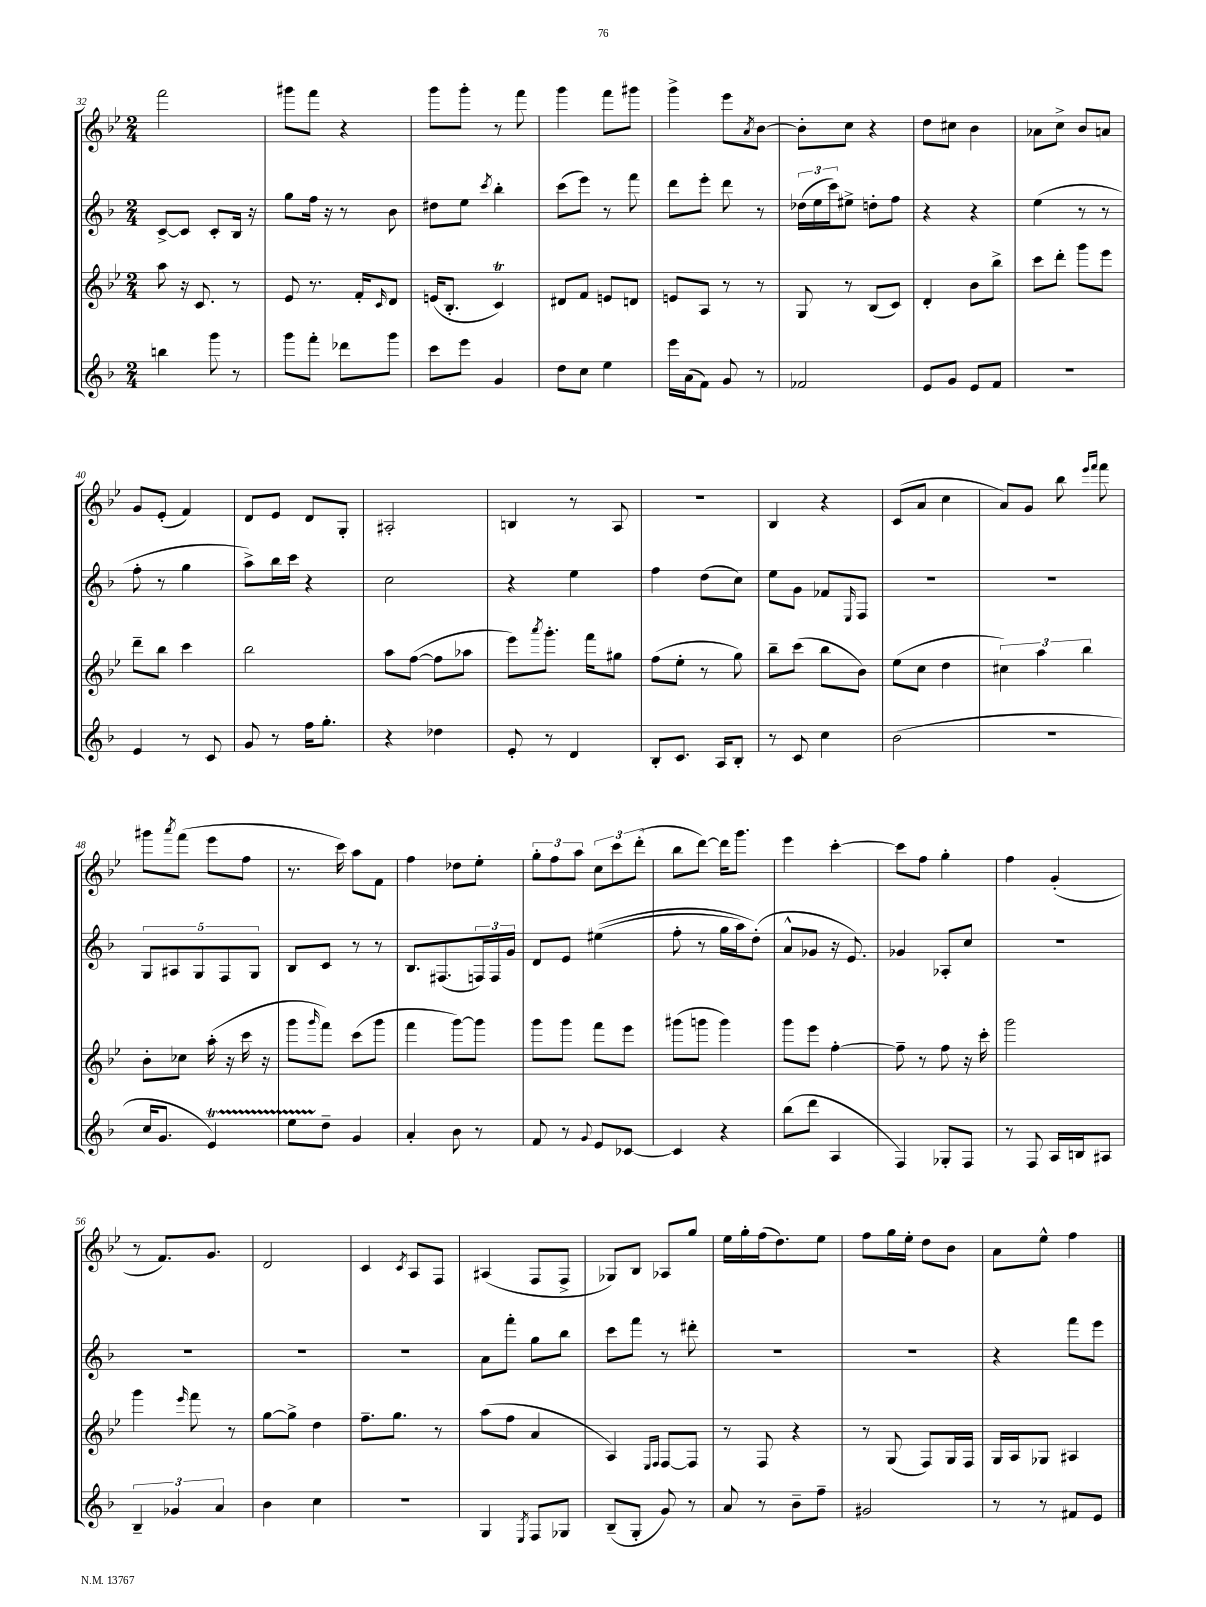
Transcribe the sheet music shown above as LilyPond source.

<<
\new StaffGroup <<
\new Staff = "s0" {
    \clef treble \key bes \major \numericTimeSignature \time 2/4
    f'''2 |
    gis'''8 f'''8 r4 |
    g'''8 g'''8-. r8 f'''8 |
    g'''4 f'''8 gis'''8 |
    g'''4-> ees'''8 \acciaccatura { a'8 } bes'8~ |
    bes'8-. c''8 r4 |
    d''8 cis''8 bes'4 |
    aes'8 c''8-> bes'8 a'8 |
    g'8 ees'8-.( f'4) |
    d'8 ees'8 d'8 g8-. |
    ais2-. |
    b4 r8 a8 |
    r2 |
    bes4 r4 |
    c'8( a'8 c''4 |
    a'8) g'8 bes''8 \grace { ees'''16 f'''16 } f'''8 |
    gis'''8 \acciaccatura { a'''8 } f'''8( ees'''8 f''8 |
    r8. c'''16) a''8 f'8 |
    f''4 des''8 ees''8-. |
    \tuplet 3/2 { g''8-. f''8 a''8 } \tuplet 3/2 { c''8 c'''8 d'''8-.( } |
    bes''8 d'''8~) d'''16 g'''8. |
    ees'''4 c'''4~-. |
    c'''8 f''8 g''4-. |
    f''4 g'4-.( |
    r8 f'8.) g'8. |
    d'2 |
    c'4 \acciaccatura { c'8 } a8 f8 |
    ais4( f8 f8-> |
    ges8) bes8 aes8 g''8 |
    ees''16 g''16-. f''16( d''8.) ees''8 |
    f''8 g''16 ees''16-. d''8 bes'8 |
    a'8 ees''8-^ f''4 \bar "|." |
}
\new Staff = "s1" {
    \clef treble \key f \major \numericTimeSignature \time 2/4
    c'8~-> c'8 c'8-. bes16 r16 |
    g''8 f''16 r16 r8 bes'8 |
    dis''8 e''8 \acciaccatura { c'''8 } bes''4-. |
    c'''8( e'''8) r8 f'''8 |
    d'''8 e'''8-. d'''8 r8 |
    \tuplet 3/2 { des''16( e''16 c'''16) } eis''8-> d''8-. f''8 |
    r4 r4 |
    e''4( r8 r8 |
    f''8-. r8 g''4 |
    a''8->) bes''16 c'''16 r4 |
    c''2 |
    r4 e''4 |
    f''4 d''8( c''8) |
    e''8 g'8 fes'8 \grace { e16 } f8 |
    R2 |
    R2 |
    \tuplet 5/4 { g8 ais8 g8 f8 g8 } |
    bes8 c'8 r8 r8 |
    bes8. fis8.( \tuplet 3/2 { f16) f16 g'16 } |
    d'8 e'8 eis''4(\( |
    f''8-. r8 g''16 a''16) d''8-.(\) |
    a'8-^ ges'8 r16 e'8.) |
    ges'4 aes8-. c''8 |
    R2 |
    R2 |
    R2 |
    R2 |
    a'8 f'''8-. g''8 bes''8 |
    c'''8 f'''8 r8 dis'''8-. |
    R2 |
    R2 |
    r4 f'''8 e'''8 \bar "|." |
}
\new Staff = "s2" {
    \clef treble \key bes \major \numericTimeSignature \time 2/4
    a''8 r16 c'8. r8 |
    ees'8 r8. f'16-. \grace { c'16 } d'8 |
    e'16( bes8.-. c'4\trill) |
    dis'8 f'8 e'8 d'8 |
    e'8 a8 r8 r8 |
    g8 r8 bes8( c'8) |
    d'4-. bes'8 bes''8-> |
    c'''8 d'''8-. g'''8 ees'''8 |
    d'''8-- bes''8 c'''4 |
    bes''2 |
    a''8 f''8~( f''8 aes''8 |
    ees'''8) \acciaccatura { a'''8 } g'''8.-. f'''16 gis''8 |
    f''8( ees''8-. r8 g''8) |
    bes''8-- c'''8( bes''8 bes'8) |
    ees''8( c''8 d''4 |
    \tuplet 3/2 { cis''4) a''4 bes''4 } |
    bes'8-. ces''8 a''16-.( r16 c'''16 r16 |
    g'''8 \grace { g'''16 } f'''8) c'''8( g'''8 |
    f'''4 g'''8~) g'''8 |
    g'''8 g'''8 f'''8 ees'''8 |
    gis'''8( g'''8 g'''4) |
    g'''8 ees'''8 f''4~-. |
    f''8-- r8 f''8 r16 c'''16-. |
    g'''2 |
    g'''4 \grace { ees'''16 } f'''8 r8 |
    g''8~ g''8-> d''4 |
    f''8.-- g''8. r8 |
    a''8( f''8 a'4 |
    a4) \grace { ees16 f16 } f8~ f8 |
    r8 f8 r4 |
    r8 g8( f8) g16 f16 |
    g16 a16 ges8 ais4 \bar "|." |
}
\new Staff = "s3" {
    \clef treble \key f \major \numericTimeSignature \time 2/4
    b''4 g'''8 r8 |
    g'''8 f'''8-. des'''8 g'''8 |
    c'''8 e'''8 g'4 |
    d''8 c''8 e''4 |
    e'''16 a'16( f'8) g'8 r8 |
    fes'2 |
    e'8 g'8 e'8 f'8 |
    R2 |
    e'4 r8 c'8 |
    g'8 r8 f''16 g''8.-. |
    r4 des''4 |
    e'8-. r8 d'4 |
    bes8-. c'8. a16 bes8-. |
    r8 c'8 c''4 |
    bes'2( |
    r2 |
    c''16 g'8. e'4\startTrillSpan) |
    e''8 d''8--\stopTrillSpan g'4 |
    a'4-. bes'8 r8 |
    f'8 r8 \appoggiatura { g'8 } e'8 ces'8~ |
    ces'4 r4 |
    bes''8( d'''8 a4 |
    f4) ges8-. f8 |
    r8 f8 a16 b16 ais8 |
    \tuplet 3/2 { bes4-- ges'4 a'4 } |
    bes'4 c''4 |
    R2 |
    g4 \acciaccatura { e8 } f8 ges8 |
    bes8--( g8-. g'8) r8 |
    a'8 r8 bes'8-- f''8-- |
    gis'2 |
    r8 r8 fis'8 e'8 \bar "|." |
}
>>
>>
\layout { \context { \Score currentBarNumber = #32 } }
